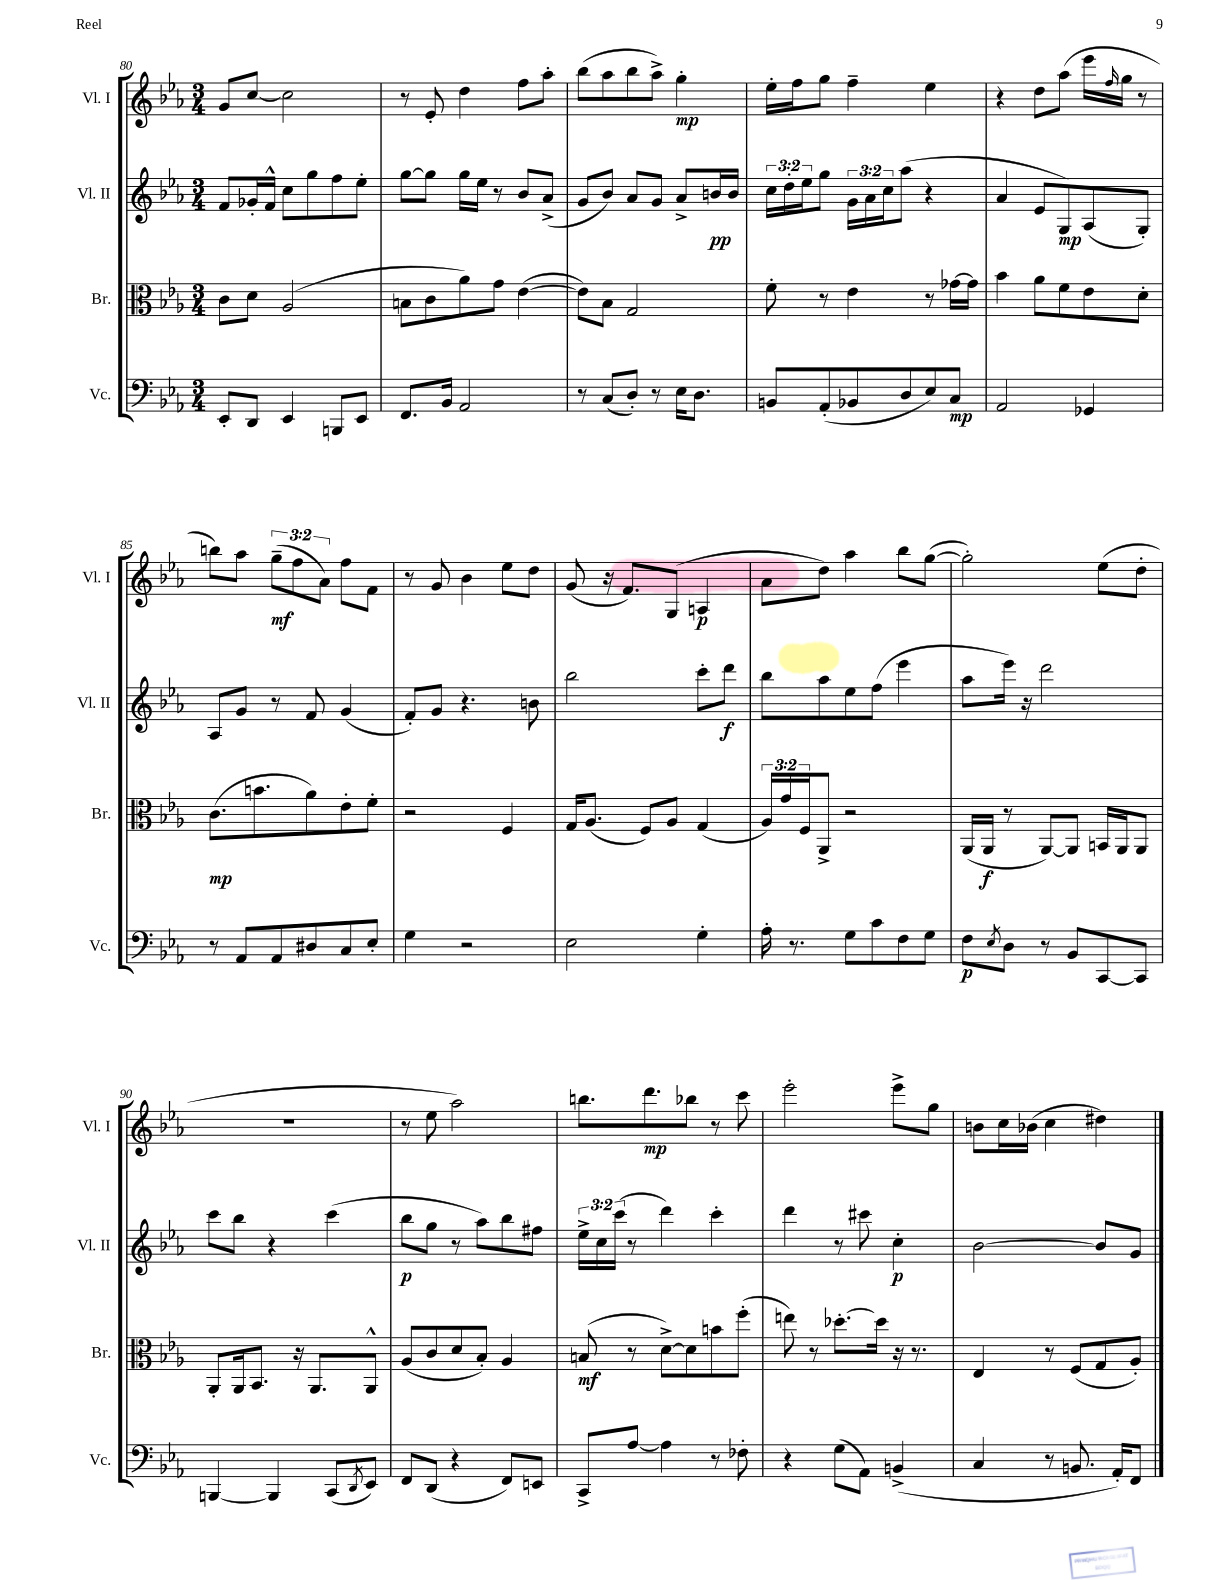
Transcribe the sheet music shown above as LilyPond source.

<<
\new StaffGroup <<
\new Staff = "s0" \with { instrumentName = "Vl. I" shortInstrumentName = "Vl. I" } {
    \clef treble \key ees \major \numericTimeSignature \time 3/4 \override Staff.TupletNumber.text = #tuplet-number::calc-fraction-text
    g'8 c''8~ c''2 |
    r8 ees'8-. d''4 f''8 aes''8-. |
    bes''8( aes''8 bes''8 aes''8->) g''4-.\mp |
    ees''16-. f''16 g''8 f''4-- ees''4 |
    r4 d''8 aes''8( ees'''16 \grace { f''16 } g''16 r8 |
    b''8) aes''8 \tuplet 3/2 { g''8--\mf( f''8 aes'8) } f''8 f'8 |
    r8 g'8 bes'4 ees''8 d''8 |
    g'8( r16 f'8.) g8( a4\p |
    aes'8 d''8) aes''4 bes''8 g''8~( |
    g''2-.) ees''8( d''8-. |
    R2. |
    r8 ees''8 aes''2) |
    b''8. d'''8.\mp bes''8 r8 c'''8 |
    ees'''2-. ees'''8-> g''8 |
    b'8 c''16 bes'16( c''4 dis''4) \bar "|." |
}
\new Staff = "s1" \with { instrumentName = "Vl. II" shortInstrumentName = "Vl. II" } {
    \clef treble \key ees \major \numericTimeSignature \time 3/4 \override Staff.TupletNumber.text = #tuplet-number::calc-fraction-text
    f'8 ges'16-. f'16-^ c''8 g''8 f''8 ees''8-. |
    g''8~ g''8 g''16 ees''16 r8 bes'8 aes'8->( |
    g'8 bes'8) aes'8 g'8 aes'8-> b'16\pp b'16 |
    \tuplet 3/2 { c''16 d''16-. ees''16 } g''8 \tuplet 3/2 { g'16 aes'16 c''16 } aes''8( r4 |
    aes'4 ees'8 g8\mp) aes8( g8-.) |
    aes8 g'8 r8 f'8 g'4( |
    f'8-.) g'8 r4. b'8 |
    bes''2 c'''8-. d'''8\f |
    bes''8 aes''8 ees''8 f''8( ees'''4 |
    aes''8 ees'''16) r16 d'''2 |
    c'''8 bes''8 r4 c'''4( |
    bes''8\p g''8 r8 aes''8) bes''8 fis''8 |
    \tuplet 3/2 { ees''16-> c''16 c'''16( } r8 d'''4) c'''4-. |
    d'''4 r8 cis'''8 c''4-.\p |
    bes'2~ bes'8 g'8 \bar "|." |
}
\new Staff = "s2" \with { instrumentName = "Br." shortInstrumentName = "Br." } {
    \clef alto \key ees \major \numericTimeSignature \time 3/4 \override Staff.TupletNumber.text = #tuplet-number::calc-fraction-text
    c'8 d'8 aes2( |
    b8 c'8 aes'8) g'8 ees'4~( |
    ees'8) bes8 g2 |
    f'8-. r8 ees'4 r8 ges'16~ ges'16 |
    bes'4 aes'8 f'8 ees'8 d'8-. |
    c'8.\mp( b'8. aes'8) ees'8-. f'8-. |
    r2 f4 |
    g16 aes8.( f8) aes8 g4( |
    \tuplet 3/2 { aes16) g'16 f16 } aes,8-> r2 |
    aes,16( aes,16\f r8 aes,8~) aes,8 b,16 aes,16 aes,8 |
    aes,8-. aes,16 bes,8. r16 aes,8. aes,8-^ |
    aes8( c'8 d'8 bes8-.) aes4 |
    b8\mf( r8 d'8~->) d'8 b'8 f''8-.( |
    e''8) r8 des''8.~-. des''16 r16 r8. |
    ees4 r8 f8( g8 aes8-.) \bar "|." |
}
\new Staff = "s3" \with { instrumentName = "Vc." shortInstrumentName = "Vc." } {
    \clef bass \key ees \major \numericTimeSignature \time 3/4
    ees,8-. d,8 ees,4 b,,8 ees,8 |
    f,8. bes,16 aes,2 |
    r8 c8( d8-.) r8 ees16 d8. |
    b,8 aes,8-.( bes,8 d8 ees8) c8\mp |
    aes,2 ges,4 |
    r8 aes,8 aes,8 dis8 c8 ees8-. |
    g4 r2 |
    ees2 g4-. |
    aes16-. r8. g8 c'8 f8 g8 |
    f8\p \acciaccatura { ees8 } d8 r8 bes,8 c,8~ c,8 |
    b,,4~ b,,4 c,8( \acciaccatura { d,8 } ees,8) |
    f,8 d,8( r4 f,8) e,8 |
    c,8-> aes8~ aes4 r8 fes8-. |
    r4 g8( aes,8) b,4->( |
    c4 r8 b,8. aes,16-.) f,8 \bar "|." |
}
>>
>>
\layout { \context { \Score currentBarNumber = #80 } }
